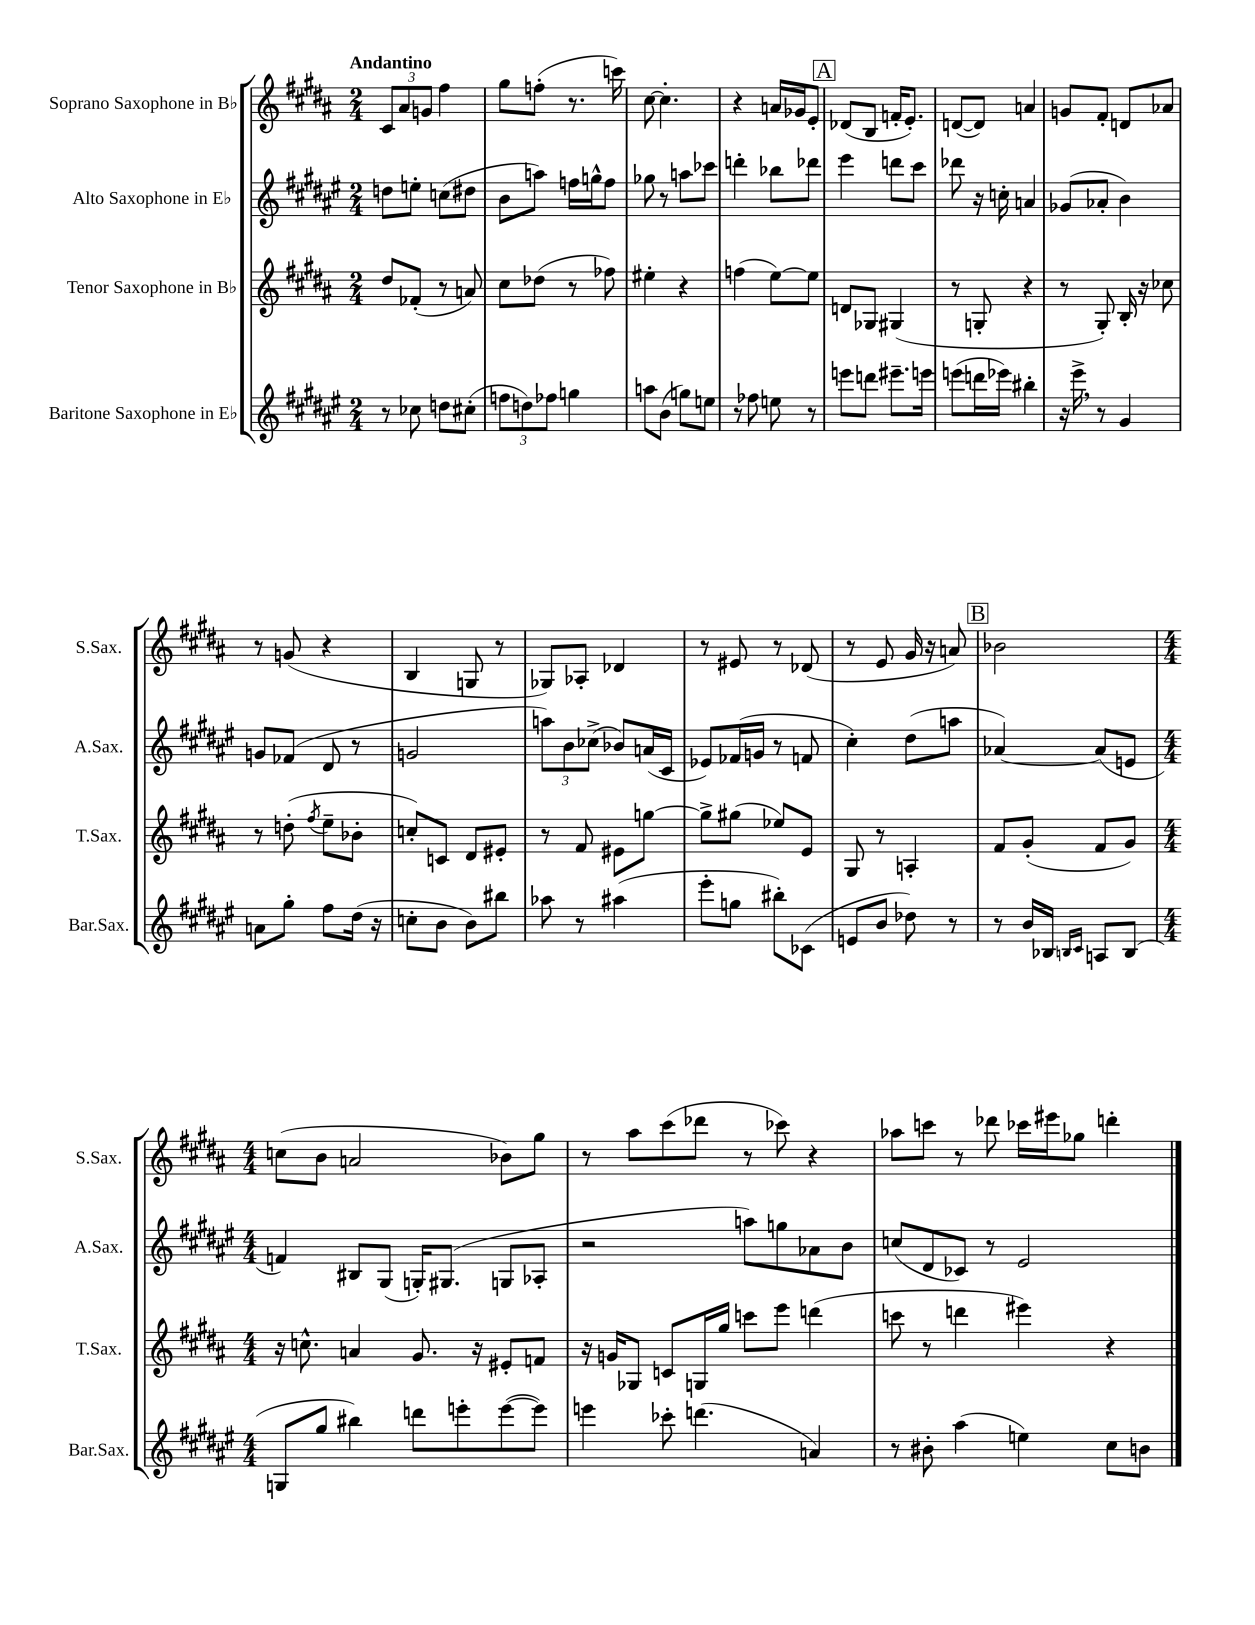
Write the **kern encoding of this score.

**kern	**kern	**kern	**kern
*part4	*part3	*part2	*part1
*staff4	*staff3	*staff2	*staff1
*I"Baritone Saxophone in E♭	*I"Tenor Saxophone in B♭	*I"Alto Saxophone in E♭	*I"Soprano Saxophone in B♭
*I'Bar.Sax.	*I'T.Sax.	*I'A.Sax.	*I'S.Sax.
*clefG2	*clefG2	*clefG2	*clefG2
*k[f#c#g#d#a#e#]	*k[f#c#g#d#a#]	*k[f#c#g#d#a#e#]	*k[f#c#g#d#a#]
*M2/4	*M2/4	*M2/4	*M2/4
=1	=1	=1	=1
!	!	!	!LO:TX:a:B:t=Andantino
8r	8dd#/L	8ddn\L	12c#/L
.	.	.	12a#/
8cc-X\	(8f-X'/J	8een'\J	.
.	.	.	12gn/J
8ddn\L	8r	(8ccn\L	4ff#\
(8cc#X'\J	8an/)	8dd#X\J	.
=2	=2	=2	=2
12ffn\L	8cc#\L	8b\L	8gg#\L
12ddn\)	.	.	.
.	(8dd-X\J	8aan\J)	(8ffn'\J
12ff-X\J	.	.	.
4ggn\	8r	16ffn\LL	8.r
.	.	16ggn^^\J	.
.	8ff-X\)	8ff\J	.
.	.	.	16cccn\)
=3	=3	=3	=3
8aan\L	4ee#X'\	8gg-X\	[8cc#\
(8b\J	.	8r	4.cc#'\]
8ggn\L)	4r	8aan\L	.
8een\J	.	8ccc-X\J	.
=4	=4	=4	=4
8r	(4ffn\	4dddn'\	4r
8ff-X\	.	.	.
8een\	[8ee\L)	8bb-X\L	16an/LL
.	.	.	16g-X/J
8r	8ee\J]	8ddd-X\J	8e'/J
!!LO:REH:place=s1:t=A
=5	=5	=5	=5
8eeen\L	8dn/L	4eee#\	(8d-X/L
8dddn\J	8G-X/J	.	8B/J
8.eee#X~\L	(4G#X/	8dddn\L	16fn'/KL
.	.	.	8.e'/J)
.	.	8ccc#\J	.
16eeen\Jk	.	.	.
=6	=6	=6	=6
(8eeen\L	8r	8ddd-X\	([8dn/L
16dddn\L	8Gn'/	16r	8d/J])
16eee-X\JJ)	.	16ccn'\	.
4bb#X'\	4r	4an/	4an/
=7	=7	=7	=7
16r	8r	(8g-X/L	8gn/L
16eee#^,\	.	.	.
8r	8G#'/)	8a-X'/J	8f#'/J
4g#/	16B'/	4b\)	8dn/L
.	16r	.	.
.	8cc-X\	.	8a-X/J
!!LO:LB:g=z
=8	=8	=8	=8
8an\L	8r	8gn/L	8r
8gg#'\J	(8ddn'\	(8f-X/J	(8gn/
.	8qff#/	.	.
8ff#\L	8ee~\L	8d#/	4r
(16dd#\Jk	8b-X'\J	8r	.
16r	.	.	.
=9	=9	=9	=9
8ccn'\L	8ccn'/L)	2gn/	4B/
8b\J	8cn/J	.	.
8b\L)	8d#/L	.	8Gn/
8bb#X\J	8e#X'/J	.	8r
=10	=10	=10	=10
8aa-X\	8r	12aan\L)	8G-X/L)
.	.	12b\	.
8r	8f#/	.	8A-X'/J
.	.	(12cc-X^\J	.
(4aa#X\	8e#X\L	8b-X/L)	4d-X/
.	[8ggn\J	(16an/L	.
.	.	16c#/JJ	.
=11	=11	=11	=11
8eee#'\L	8gg^\L]	8e-X/L)	8r
8ggn\J	(8gg#X\J	(16f-X/L	8e#X/
.	.	16gn/JJ	.
8bb#X'\L)	8ee-X/L)	8r	8r
(8c-X\J	8e/J	8fn/	(8d-X/
=12	=12	=12	=12
8en/L	8G#/	4cc#'\)	8r
8b/J	8r	.	8e/
8dd-X\)	4An'/	(8dd#\L	16g#/
.	.	.	16r
8r	.	8aan\J	8an/)
!!LO:REH:place=s1:t=B
=13	=13	=13	=13
8r	8f#/L	[4a-X/)	2b-X\
16b/LL	(8g#'/J	.	.
16B-X/JJ	.	.	.
16qqBn/LL	.	.	.
16qqc#/JJ	.	.	.
8An/L	8f#/L	(8a-/L]	.
(8B/J	8g#/J)	8en/J	.
!!LO:LB:g=z
=14	=14	=14	=14
*M4/4	*M4/4	*M4/4	*M4/4
8Gn/L	16r	4fn/)	(8ccn\L
.	8.ccn^^\	.	.
8gg#/J	.	.	8b\J
4bb#X\)	4an/	8B#X/L	2an/
.	.	(8G#/J	.
8dddn\L	8.g#/	16Gn'/KL)	.
.	.	(8.G#X/J	.
8eeen'\	.	.	.
.	16r	.	.
([8eee\	8e#X'/L	8Gn/L	8b-X\L)
8eee\J])	8fn/J	8A-X'/J	8gg#\J
=15	=15	=15	=15
4eeen\	16r	2r	8r
.	16gn/KL	.	.
.	8G-X/J	.	8aa#\L
8ccc-X'\	8cn/L	.	(8ccc#\
(4.dddn\	16Gn/L	.	8ddd-X\J
.	16gg#/JJ	.	.
.	8cccn\L	8aan\L)	8r
.	8eee\J	8ggn\	8ccc-X\)
4an/)	(4dddn\	8a-X\	4r
.	.	8b\J	.
=16	=16	=16	=16
8r	8cccn\	(8ccn/L	8aa-X\L
8b#X'\	8r	8d#/	8cccn\J
(4aa#\	4dddn\	8c-X/J)	8r
.	.	8r	8ddd-X\
4een\)	4eee#X\)	2e#/	16ccc-X\LL
.	.	.	16eee#X\J
.	.	.	8gg-X\J
8cc#\L	4r	.	4dddn'\
8bn\J	.	.	.
==	==	==	==
*-	*-	*-	*-
